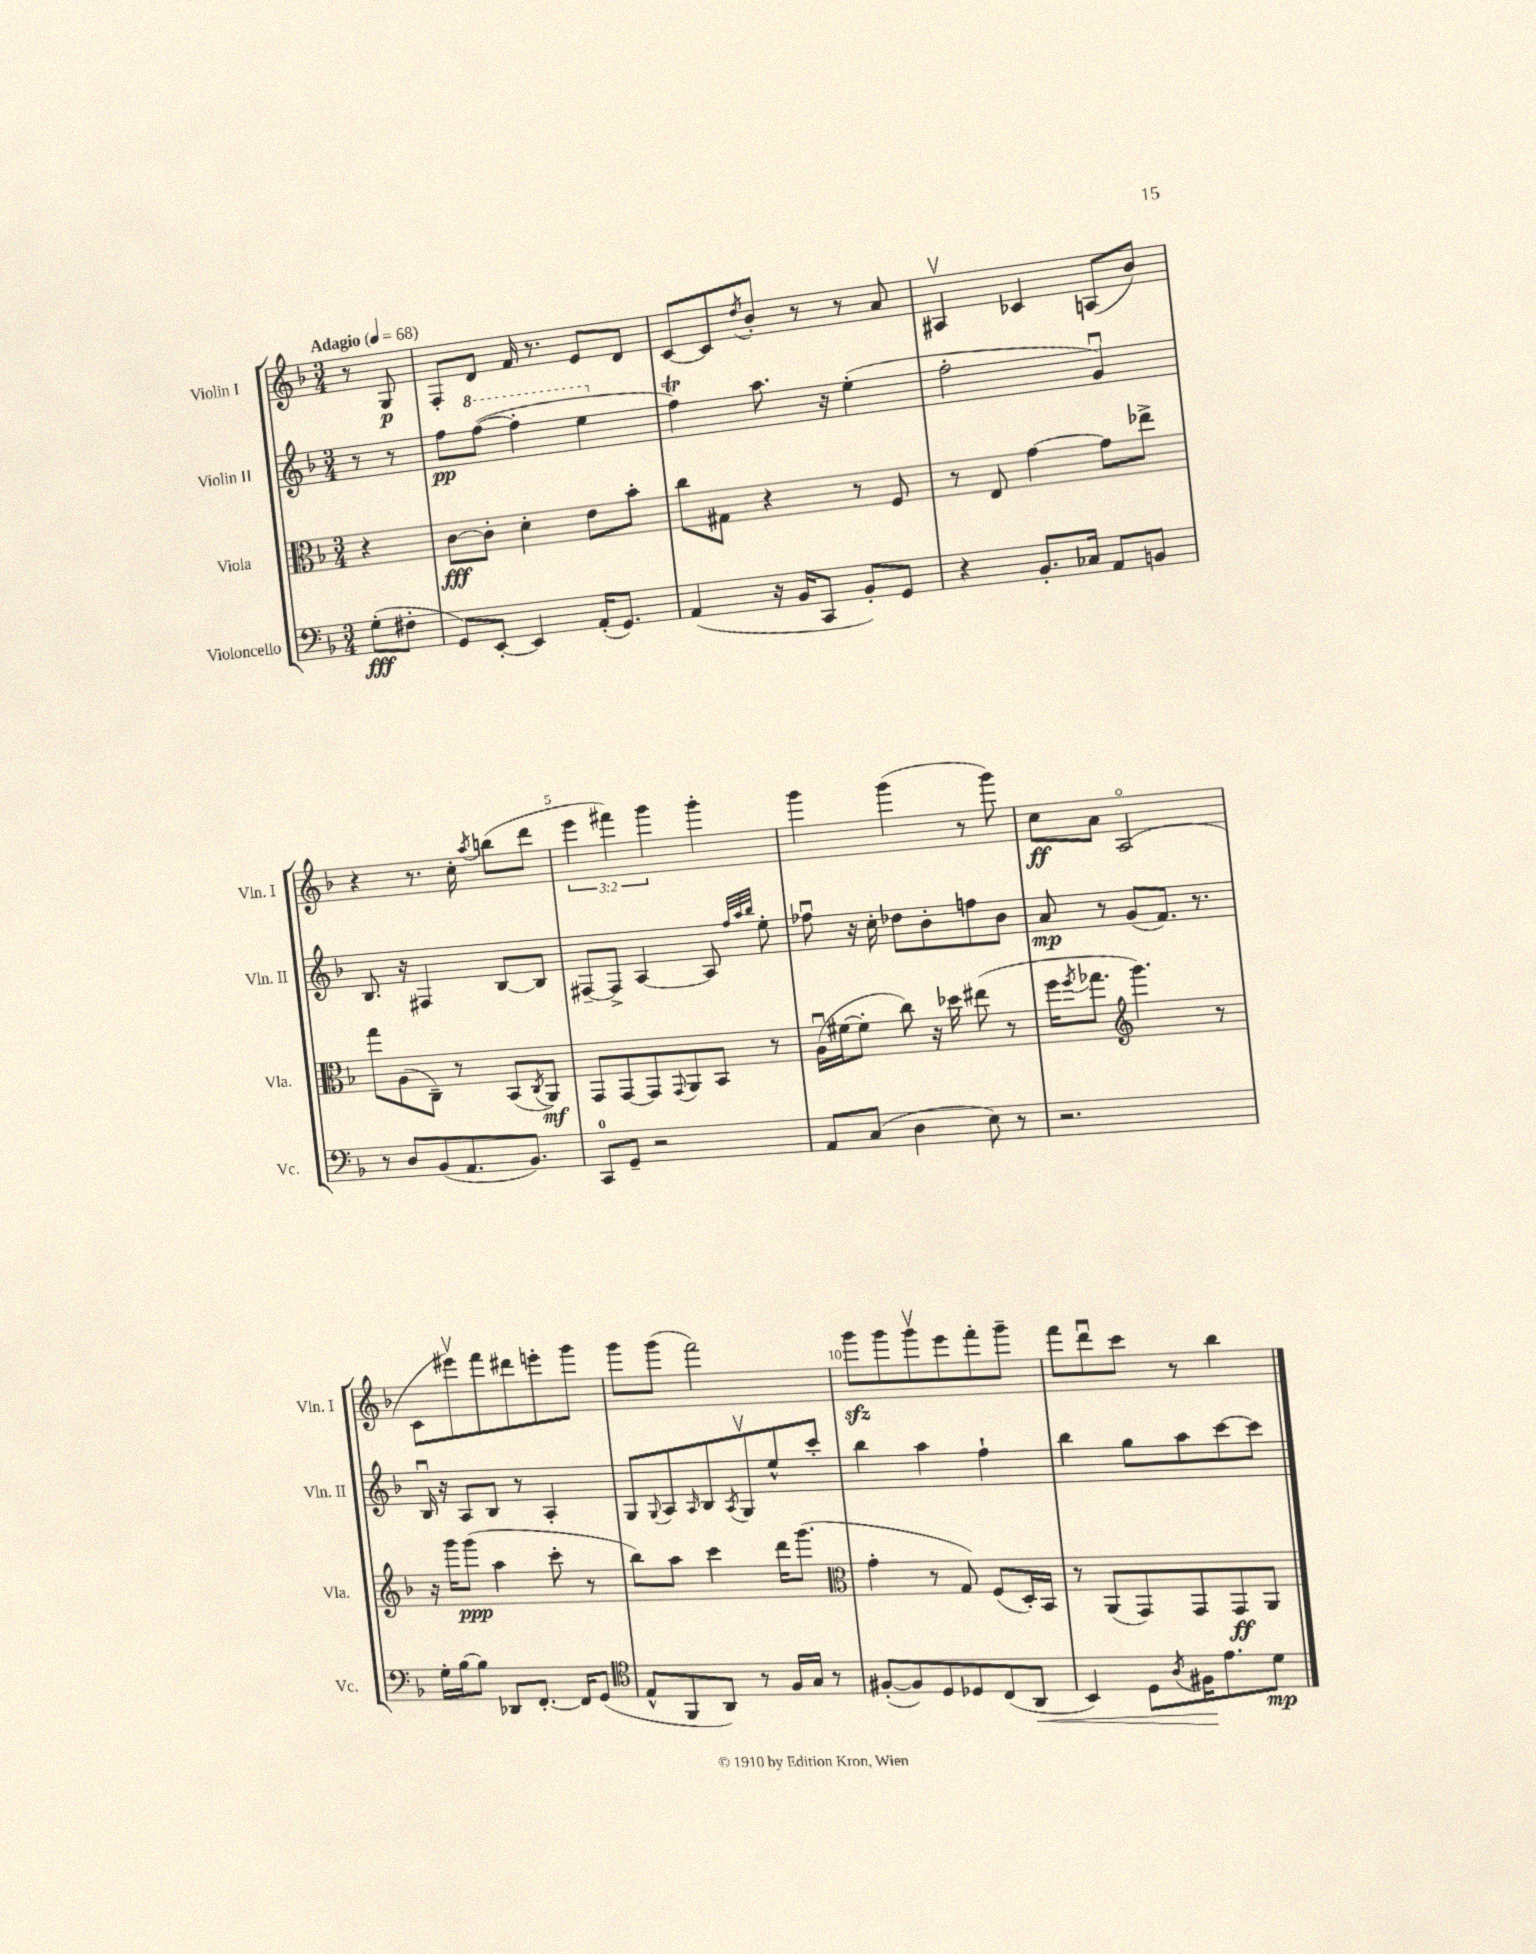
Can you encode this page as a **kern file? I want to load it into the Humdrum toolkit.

**kern	**kern	**kern	**kern
*staff4	*staff3	*staff2	*staff1
*clefF4	*clefC3	*clefG2	*clefG2
*k[b-]	*k[b-]	*k[b-]	*k[b-]
*M3/4	*M3/4	*M3/4	*M3/4
*MM68	*MM68	*MM68	*MM68
(8G'\L	4r	8r	8r
8F#'\J	.	8r	8G/
=	=	=	=
8GG/L)	[8c\L	8ff\L	8F'/L
[8EE'/J	8c'\]J	([8fff\J	8d/J
4EE/]	4d'\	4fff'\]	16f/
.	.	.	8.r
(16AA'/LK	8e\L	4eee\	8e/L
8.GG/J)	.	.	.
.	8b-'\J	.	8d/J
=	=	=	=
(4AA/	8cc\L	4ff\)	[8c/L
.	8G#\J	.	8c/]
.	.	.	8qdd/
16r	4r	8.aa\	8b-'/J
16BB-/LK	.	.	.
8CC/J	.	.	8r
.	.	16r	.
8BB-'/L)	8r	(4ee'\	8r
8GG/J	8F/	.	8a/
=	=	=	=
4r	8r	2ff'\	4A#v/
.	8E/	.	.
8.BB-'/L	[4g\	.	4c-/
16C-/Jk	.	.	.
8AA/L	8g\]L	4gu/)	(8A/L
8BB/J	8ee-^\J	.	8b-/J)
=	=	=	=
8r	8gg\L	8.B-/	4r
8D/L	(8A\	.	.
.	.	16r	.
(8BB-/	8C~\J)	4F#/	8.r
8.AA/	8r	.	.
.	.	.	16cc'\
.	.	.	8qaa/
.	(8BB-/L	[8B-/L	(8bb\L
8.BB-/J)	.	.	.
.	8qC/	.	.
.	8AA/J)	8B-/]J	8ddd\J
=	=	=	=
8CC/L	8GG/L	[8F#~/L	6eee\
8GG~/J	[8GG/	8F#^/]J	.
.	.	.	6fff#\)
2r	8GG/]	[4A/	.
.	.	.	6ggg\
.	8qqGG/	.	.
.	8AA/	.	.
.	8BB-/J	8A/]	4ggg'\
.	.	32qqff/LLL	.
.	.	32qqaa/	.
.	.	32qqbb-/JJJ	.
.	8r	8ee'\	.
=	=	=	=
8AA/L	(16Au\LL	8ff-u\	4ggg\
.	[16f#\J	.	.
(8C/J	8f#'\]J	16r	.
.	.	16cc'\	.
4D\	8cc\)	8dd-\L	(4ggg\
.	16r	8b-'\	.
.	16dd-\	.	.
8E\)	(8ee#\	8ff\	8r
8r	8r	8b-\J	8ggg\)
=	=	=	=
2.r	16ff\LK	8a/	8cc\L
.	8qff/	.	.
.	8.gg-\J	.	.
.	.	8r	8a\J
*	*clefG2	*	*
.	4.ggg\)	(8g/L	(2Ao/
.	.	8.f/J)	.
.	.	8.r	.
.	8r	.	.
=	=	=	=
16G'\LL	16r	16B-u/	8c\L
[16B-\J	16ggg\LK	16r	.
8B-\]J	(8ggg\J	8A/L	8eee#v\)
8DD-/L	4aa\	8B-/J	8fff\
[8.FF'/J	.	8r	8ddd#\
.	8ccc'\	4A'/	8eee'\
16FF/]LK	.	.	.
(8GG/J	8r	.	8ggg\J
=	=	=	=
*clefC4	*	*	*
8E^^/L	8bb-\L)	8G/L	8ggg\L
.	.	8qqG/	.
8FF/	8aa\J	8A/	(8ggg\J
.	.	16qqA/	.
8AA/J)	4ccc\	8B-/	2fff\)
.	.	8qA/	.
8r	.	8Gv/	.
16F/LL	16ddd\LK	8ee^^/	.
16G/JJ	(8.ggg\J	.	.
8r	.	8ccc'/J	.
=	=	=	=
*	*clefC3	*	*
([8F#'/L	4g'\	4bb-\	8ggg\L
8F#/])	.	.	8ggg\
8D/	8r	4aa\	8gggv\
8D-/	8G/)	.	8eee\
(8C/	(8F/L	4ff`\	8fff'\
8AA/J	16D'/L)	.	8ggg~\J
.	16BB-/JJ	.	.
=	=	=	=
4BB-/)	8r	4bb-\	8fff\L
.	(8AA/L	.	8dddu\
8D\L	8GG/)	8gg\L	8ccc\J
8qA/	.	.	.
16F#\K	8GG/	8aa\	8r
8.e\	.	.	.
.	8GG/	[8ccc\	4bb-\
8d\J	8AA/J	8ccc\]J	.
==	==	==	==
*-	*-	*-	*-
